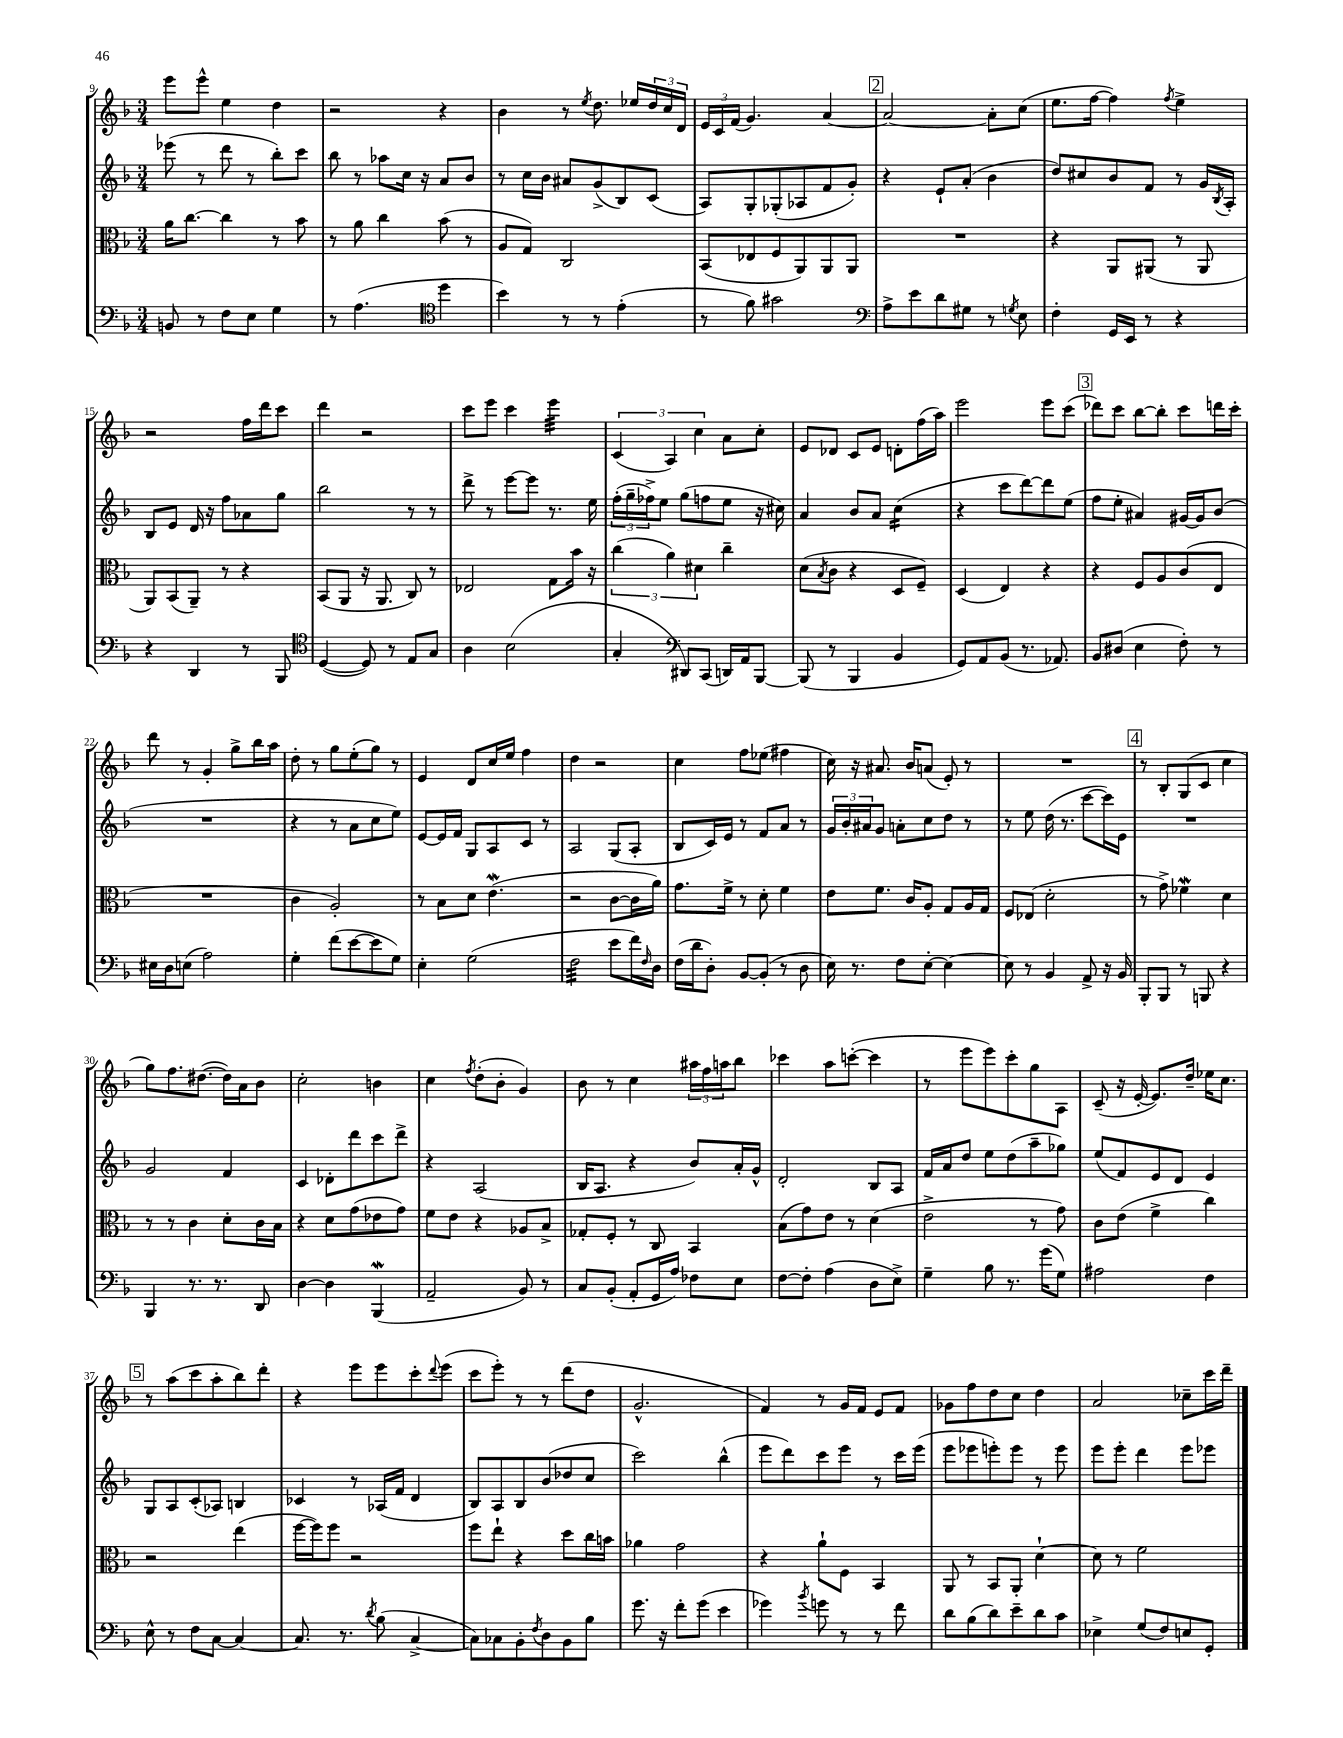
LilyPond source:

<<
\new StaffGroup <<
\new Staff = "s0" {
    \clef treble \key f \major \numericTimeSignature \time 3/4
    e'''8 e'''8-^ e''4 d''4 |
    r2 r4 |
    bes'4 r8 \acciaccatura { e''8 } d''8. ees''16 \tuplet 3/2 { d''16 c''16 d'16 } |
    \tuplet 3/2 { e'16 c'16 f'16( } g'4.) a'4~ |
    \mark \markup { \box "2" } a'2~ a'8-. c''8( |
    e''8. f''16~ f''4) \acciaccatura { f''8 } e''4-> |
    r2 f''16 d'''16 c'''8 |
    d'''4 r2 |
    c'''8 e'''8 c'''4 e'''4:32 |
    \tuplet 3/2 { c'4( a4) c''4 } a'8 c''8-. |
    e'8 des'8 c'8 e'8 d'8-. f''16( a''16) |
    e'''2 e'''8 c'''8( |
    \mark \markup { \box "3" } des'''8) c'''8 bes''8~ bes''8-. c'''8 d'''16 c'''16-. |
    d'''8 r8 g'4-. g''8-> bes''16 a''16 |
    d''8-. r8 g''8 e''8-.( g''8) r8 |
    e'4 d'8 c''16 e''16 f''4 |
    d''4 r2 |
    c''4 f''8 ees''8( fis''4 |
    c''16) r16 ais'8. bes'16 a'8( e'8-.) r8 |
    R2. |
    \mark \markup { \box "4" } r8 bes8-. g8( c'8 c''4 |
    g''8) f''8. dis''8.~( dis''16) a'16 bes'8 |
    c''2-. b'4 |
    c''4 \acciaccatura { f''8 } d''8-.( bes'8-. g'4) |
    bes'8 r8 c''4 \tuplet 3/2 { ais''16 f''16 a''16 } bes''8 |
    ces'''4 a''8 c'''8~-.( c'''4 |
    r8 e'''8 e'''8) c'''8-. g''8 a8 |
    c'8--( r16 e'16~-. e'8.) d''16-- ees''16 c''8. |
    \mark \markup { \box "5" } r8 a''8( c'''8 a''8-. bes''8) d'''8-. |
    r4 e'''8 e'''8 c'''8-. \appoggiatura { d'''8 } e'''8( |
    c'''8 e'''8-.) r8 r8 d'''8( d''8 |
    g'2.-^ |
    f'4) r8 g'16 f'16 e'8 f'8 |
    ges'8 f''8 d''8 c''8 d''4 |
    a'2 ces''8-- c'''16 d'''16-- \bar "|." |
}
\new Staff = "s1" {
    \clef treble \key f \major \numericTimeSignature \time 3/4
    ees'''8( r8 d'''8 r8 bes''8-.) c'''8 |
    bes''8 r8 aes''8 c''16 r16 a'8 bes'8 |
    r8 c''16 bes'16 ais'8 g'8->( bes8) c'8( |
    a8) g8-. ges8-.( aes8 f'8 g'8-.) |
    \mark \markup { \box "2" } r4 e'8-! a'8-.( bes'4 |
    d''8) cis''8 bes'8 f'8 r8 g'16 \acciaccatura { bes8 } a16-. |
    bes8 e'8 d'16 r16 f''8 aes'8 g''8 |
    bes''2 r8 r8 |
    d'''8-> r8 e'''8~ e'''8 r8. e''16 |
    \tuplet 3/2 { f''16-.( g''16-- fes''16->) } e''8 g''8( f''8 e''8 r16 cis''16) |
    a'4 bes'8 a'8 c''4:16( |
    r4 c'''8 d'''8~) d'''8 e''8( |
    \mark \markup { \box "3" } f''8 e''8-. ais'4) gis'16~ gis'16 bes'8( |
    R2. |
    r4 r8 a'8 c''8 e''8) |
    e'8~ e'16 f'16 g8 a8 c'8 r8 |
    a2 g8( a8-. |
    bes8 c'16) e'16 r8 f'8 a'8 r8 |
    \tuplet 3/2 { g'16 bes'16-. ais'16 } g'8 a'8-. c''8 d''8 r8 |
    r8 e''8 d''16( r8. c'''8~ c'''16) e'16 |
    \mark \markup { \box "4" } R2. |
    g'2 f'4 |
    c'4 des'8-. d'''8 c'''8 d'''8-> |
    r4 a2( |
    bes16 a8. r4 bes'8) a'16-. g'16-^ |
    d'2-. bes8 a8 |
    f'16 a'16 d''8 e''8 d''8( a''8-- ges''8) |
    e''8( f'8) e'8 d'8 e'4 |
    \mark \markup { \box "5" } g8 a8 c'8-.( aes8) b4 |
    ces'4 r8 aes16( f'16 d'4 |
    bes8) a8 bes8 bes'8( des''8 c''8 |
    c'''2) bes''4-^( |
    e'''8 d'''8) c'''8 e'''8 r8 c'''16 e'''16( |
    e'''8 ees'''8 e'''8-.) e'''8 r8 e'''8 |
    e'''8 e'''8-. d'''4 e'''8 ees'''8 \bar "|." |
}
\new Staff = "s2" {
    \clef alto \key f \major \numericTimeSignature \time 3/4
    a'16 c''8.~ c''4 r8 bes'8 |
    r8 a'8 c''4 bes'8( r8 |
    a8 g8) c2 |
    bes,8( ees8 f8 a,8) a,8 a,8 |
    \mark \markup { \box "2" } R2. |
    r4 a,8 ais,8( r8 ais,8 |
    a,8) bes,8( a,8--) r8 r4 |
    bes,8( a,8 r16 a,8. c8) r8 |
    ees2 g8 bes'16 r16 |
    \tuplet 3/2 { c''4( a'4) dis'4 } c''4-- |
    d'8( \acciaccatura { bes8 } c'8 r4 d8 f8--) |
    d4( e4) r4 |
    \mark \markup { \box "3" } r4 f8 a8 c'8( e8 |
    R2. |
    c'4 a2-.) |
    r8 bes8 d'8 e'4.\mordent( |
    r2 c'8~ c'16 a'16) |
    g'8. f'16-> r8 d'8-. f'4 |
    e'8 f'8. c'16 a8-. g8 a16 g16 |
    f8 ees8( d'2-. |
    \mark \markup { \box "4" } r8 g'8->) fes'4\mordent d'4 |
    r8 r8 c'4 d'8-. c'16 bes16 |
    r4 d'8 g'8( ees'8 g'8) |
    f'8 e'8 r4 aes8 bes8-> |
    ges8-. f8-. r8 c8 bes,4 |
    bes8( g'8) e'8 r8 d'4( |
    e'2-> r8 g'8) |
    c'8 e'8( f'4-> c''4) |
    \mark \markup { \box "5" } r2 e''4( |
    f''16~ f''16) f''8 r2 |
    f''8 e''8-! r4 d''8 c''16 b'16 |
    aes'4 g'2 |
    r4 a'8-! f8 bes,4 |
    a,8 r8 bes,8 a,8-. d'4~-! |
    d'8 r8 f'2 \bar "|." |
}
\new Staff = "s3" {
    \clef bass \key f \major \numericTimeSignature \time 3/4
    b,8 r8 f8 e8 g4 |
    r8 a4.( \clef tenor d''4 |
    bes'4) r8 r8 e'4-.( |
    r8 f'8) gis'2 |
    \mark \markup { \box "2" } \clef bass a8-> e'8 d'8 gis8 r8 \acciaccatura { g8 } e8 |
    f4-. g,16 e,16 r8 r4 |
    r4 d,4 r8 bes,,8 |
    \clef tenor d4~( d8) r8 e8 g8 |
    a4 bes2( |
    g4-. \clef bass dis,8) c,8( d,16) a,16 bes,,8~ |
    bes,,8( r8 bes,,4 bes,4 |
    g,8) a,8 bes,8( r8. aes,8.) |
    \mark \markup { \box "3" } bes,8 dis8( e4 f8-.) r8 |
    eis16 d16 e8( a2) |
    g4-. f'8( e'8~ e'8 g8) |
    e4-. g2( |
    f2:32 e'8 f'16) \grace { f16 } d16 |
    f16( d'16 d8-.) bes,8~ bes,8-.( r8 d8 |
    e16) r8. f8 e8~-. e4~ |
    e8 r8 bes,4 a,8-> r16 bes,16 |
    \mark \markup { \box "4" } bes,,8-. bes,,8 r8 b,,8 r4 |
    bes,,4 r8. r8. d,8 |
    d4~ d4 bes,,4\mordent( |
    a,2-- bes,8) r8 |
    c8 bes,8-.( a,8-. g,16 a16) fes8 e8 |
    f8~ f8-. a4( d8 e8->) |
    g4-- bes8 r8. g'16( g8) |
    ais2 f4 |
    \mark \markup { \box "5" } e8-^ r8 f8 c8~ c4~ |
    c8. r8. \acciaccatura { d'8 } bes8( c4~-> |
    c8) ces8 bes,8-. \acciaccatura { f8 } d8 bes,8 bes8 |
    g'8. r16 f'8-. g'8( e'4 |
    ges'4) \acciaccatura { bes'8 } g'8 r8 r8 f'8 |
    d'8 bes8( d'8) e'8-- d'8 c'8 |
    ees4-> g8( f8) e8 g,8-. \bar "|." |
}
>>
>>
\layout { \context { \Score currentBarNumber = #9 } }
